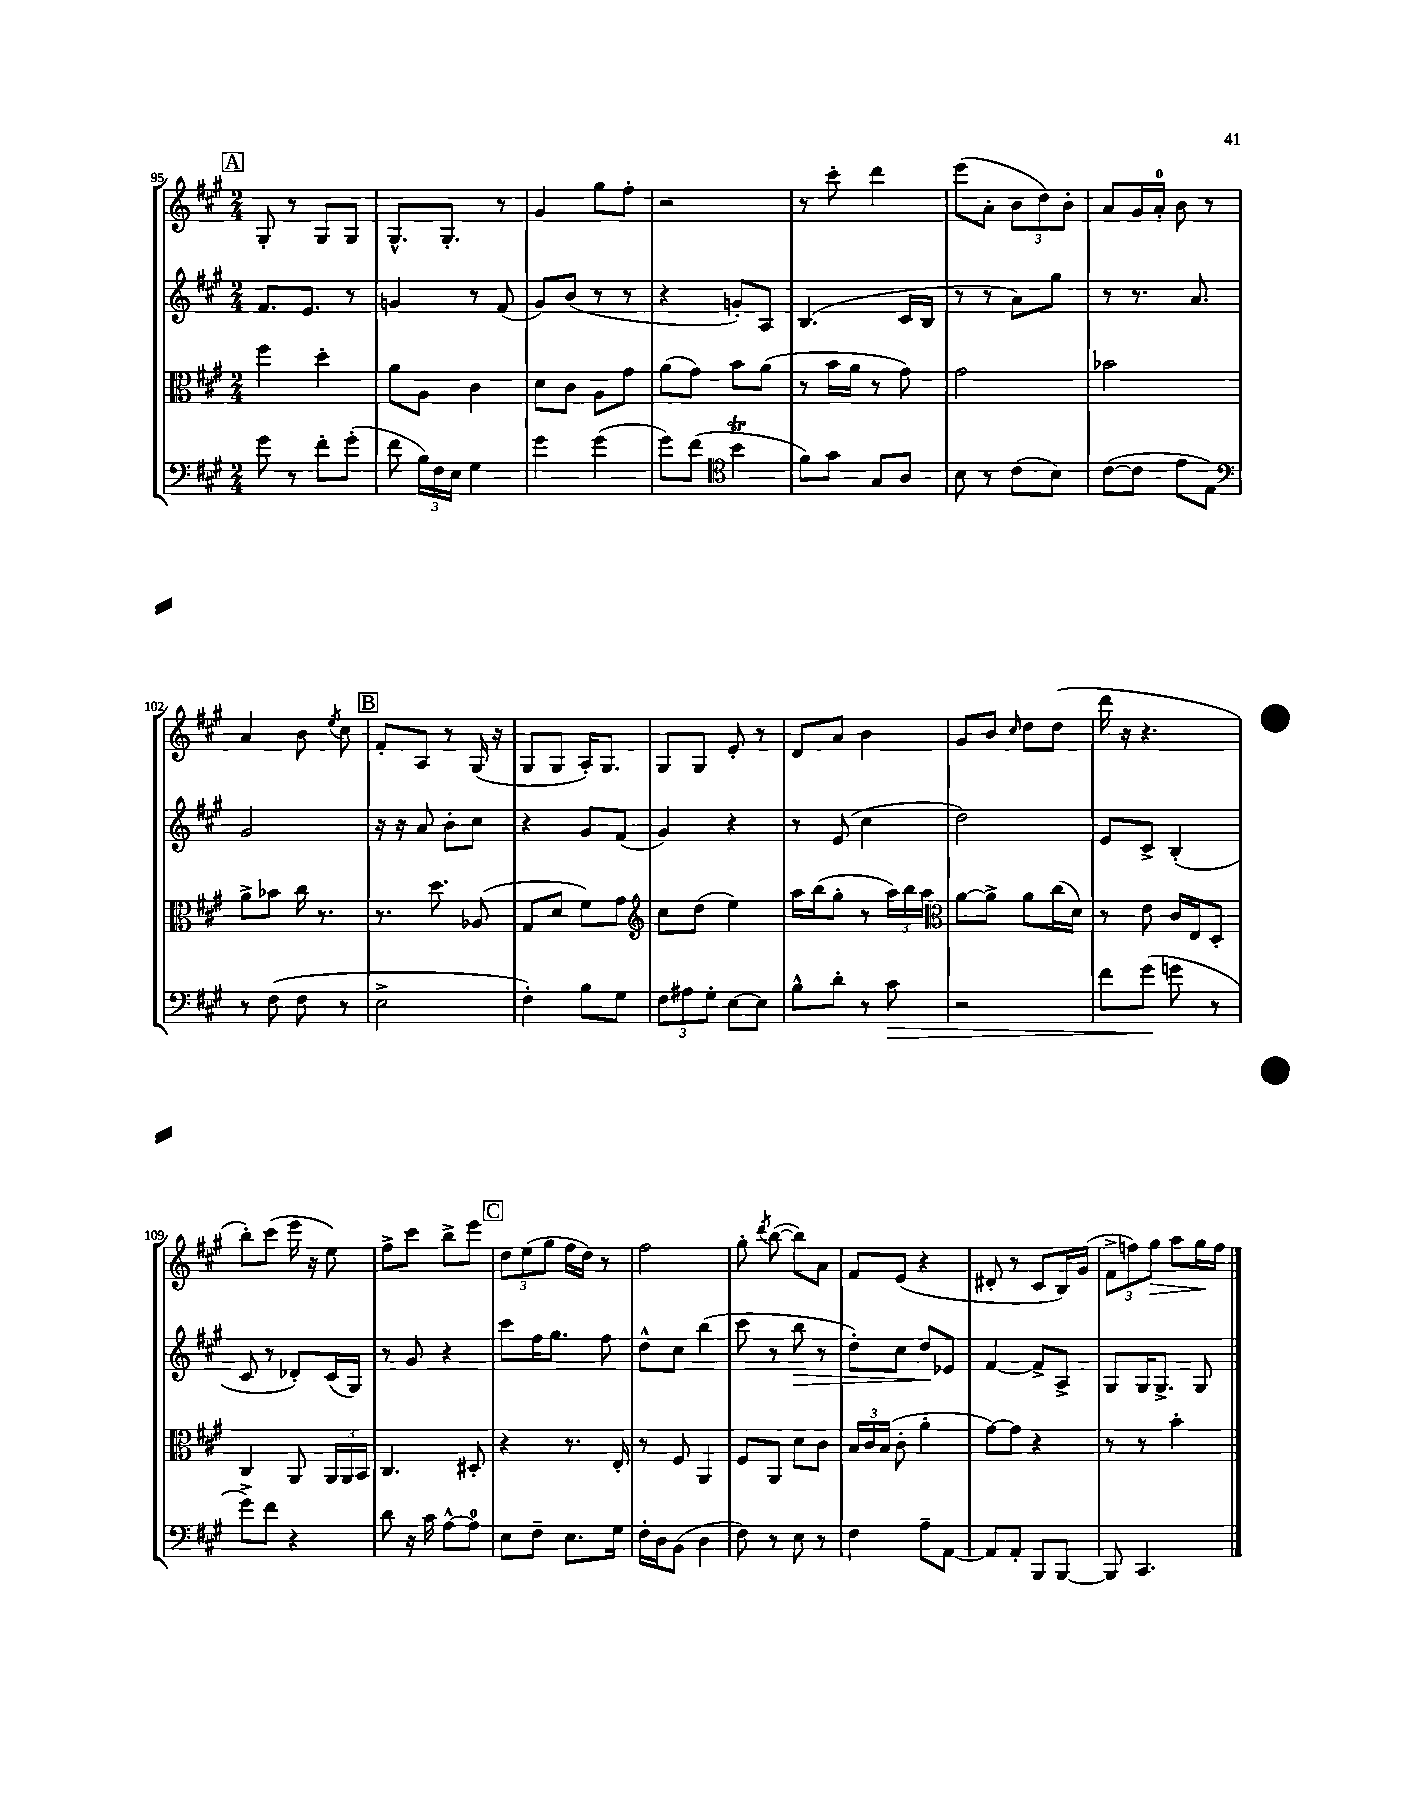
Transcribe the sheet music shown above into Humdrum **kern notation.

**kern	**kern	**kern	**kern
*staff4	*staff3	*staff2	*staff1
*clefF4	*clefC3	*clefG2	*clefG2
*k[f#c#g#]	*k[f#c#g#]	*k[f#c#g#]	*k[f#c#g#]
*M2/4	*M2/4	*M2/4	*M2/4
8g#	4ff#	8.f#	8G#'
8r	.	.	8r
.	.	8.e	.
8f#'	4dd'	.	8G#
(8g#'	.	8r	8G#
=	=	=	=
8f#	8a	4g	8.G#^^
24B)	8A	.	.
24F#	.	.	.
.	.	.	8.G#'
24E	.	.	.
4G#	4c#	8r	.
.	.	(8f#	8r
=	=	=	=
4g#	8d	8g#)	4g#
.	8c#	(8b	.
(4g#	8A	8r	8gg#
.	8g#	8r	8ff#'
=	=	=	=
8g#)	(8a	4r	2r
(8f#	8g#)	.	.
*clefC4	*	*	*
4b	8b	8g')	.
.	(8a	8A	.
=	=	=	=
8f#)	8r	(4.B	8r
8g#	16b	.	8ccc#'
.	16a	.	.
8G#	8r	.	4ddd
8A	8g#)	16c#	.
.	.	16B	.
=	=	=	=
8B	2g#	8r	(8eee
8r	.	8r	8a'
(8c#	.	8a)	12b
.	.	.	12dd)
8B)	.	8gg#	.
.	.	.	12b'
=	=	=	=
([8c#	2b-	8r	8a
8c#]	.	8.r	16g#
.	.	.	16a'
8e	.	.	8b
.	.	8.a	.
8E)	.	.	8r
=	=	=	=
*clefF4	*	*	*
8r	8a^	2g#	4a
(8F#	8b-	.	.
8F#	16cc#	.	8b
.	8.r	.	.
.	.	.	8qee
8r	.	.	8cc#
=	=	=	=
2E^	8.r	16r	8f#'
.	.	16r	.
.	.	8a	8A
.	8.dd	.	.
.	.	8b'	8r
.	(8A-	8cc#	(16G#
.	.	.	16r
=	=	=	=
4F#')	8G#	4r	8G#
.	8d	.	8G#
8B	8f#)	8g#	16A')
.	.	.	8.G#
8G#	8g#	(8f#	.
=	=	=	=
*	*clefG2	*	*
12F#	8cc#	4g#)	8G#
12A#	.	.	.
.	(8dd	.	8G#
12G#'	.	.	.
[8E	4ee)	4r	8e'
8E]	.	.	8r
=	=	=	=
8B^^	16aa	8r	8d
.	(16bb	.	.
8d'	8gg#'	(8e	8a
8r	8r	4cc#	4b
8c#	24aa)	.	.
.	24bb	.	.
.	24aa	.	.
=	=	=	=
*	*clefC3	*	*
2r	[8a	2dd)	8g#
.	8a^]	.	8b
.	.	.	16qqcc#
.	8a	.	8dd
.	(16cc#	.	(8dd
.	16d)	.	.
=	=	=	=
8f#	8r	8e	16ddd
.	.	.	16r
(8g#	8e	8c#^	4.r
8g	16c#	(4B'	.
.	16E	.	.
8r	8D'	.	.
=	=	=	=
8g#^)	4C#	8c#	8bb')
8f#	.	8r	(8ccc#
4r	8AA	8d-')	16eee
.	.	.	16r
.	24AA	(16c#	8ee)
.	24AA	.	.
.	.	16G#)	.
.	24BB	.	.
=	=	=	=
8d	4.C#	8r	8ff#^
16r	.	8g#	8ccc#
16c#	.	.	.
[8A^^	.	4r	8bb^
8A]	8D#'	.	8eee
=	=	=	=
8E	4r	8ccc#	12dd
.	.	.	(12ee
8F#~	.	16ff#	.
.	.	.	12gg#
.	.	8.gg#	.
8.E	8.r	.	16ff#
.	.	.	16dd)
.	.	8ff#	8r
16G#	16E'	.	.
=	=	=	=
16F#'	8r	8dd^^	2ff#
16D	.	.	.
(8BB	8F#	8cc#	.
4D	4AA	(4bb	.
=	=	=	=
8F#)	8F#	8ccc#	8gg#'
.	.	.	8qddd
8r	8AA	8r	([8bb
8E	8d	8bb	8bb])
8r	8c#	8r	8a
=	=	=	=
4F#	24B	8dd')	8f#
.	24c#	.	.
.	(24B	.	.
.	8c#'	8cc#	(8e
8A~	4a'	8dd	4r
[8AA	.	8e-	.
=	=	=	=
8AA]	[8g#)	[4f#	8d#'
8AA'	8g#]	.	8r
8BBB	4r	8f#^]	8c#
[8BBB	.	8A^	16B)
.	.	.	(16g#
=	=	=	=
8BBB]	8r	8G#	12f#^
.	.	.	12ff)
4.CC#	8r	16G#	.
.	.	.	12gg#
.	.	8.G#^	.
.	4b'	.	8aa
.	.	8G#	16gg#
.	.	.	16ff
==	==	==	==
*-	*-	*-	*-
